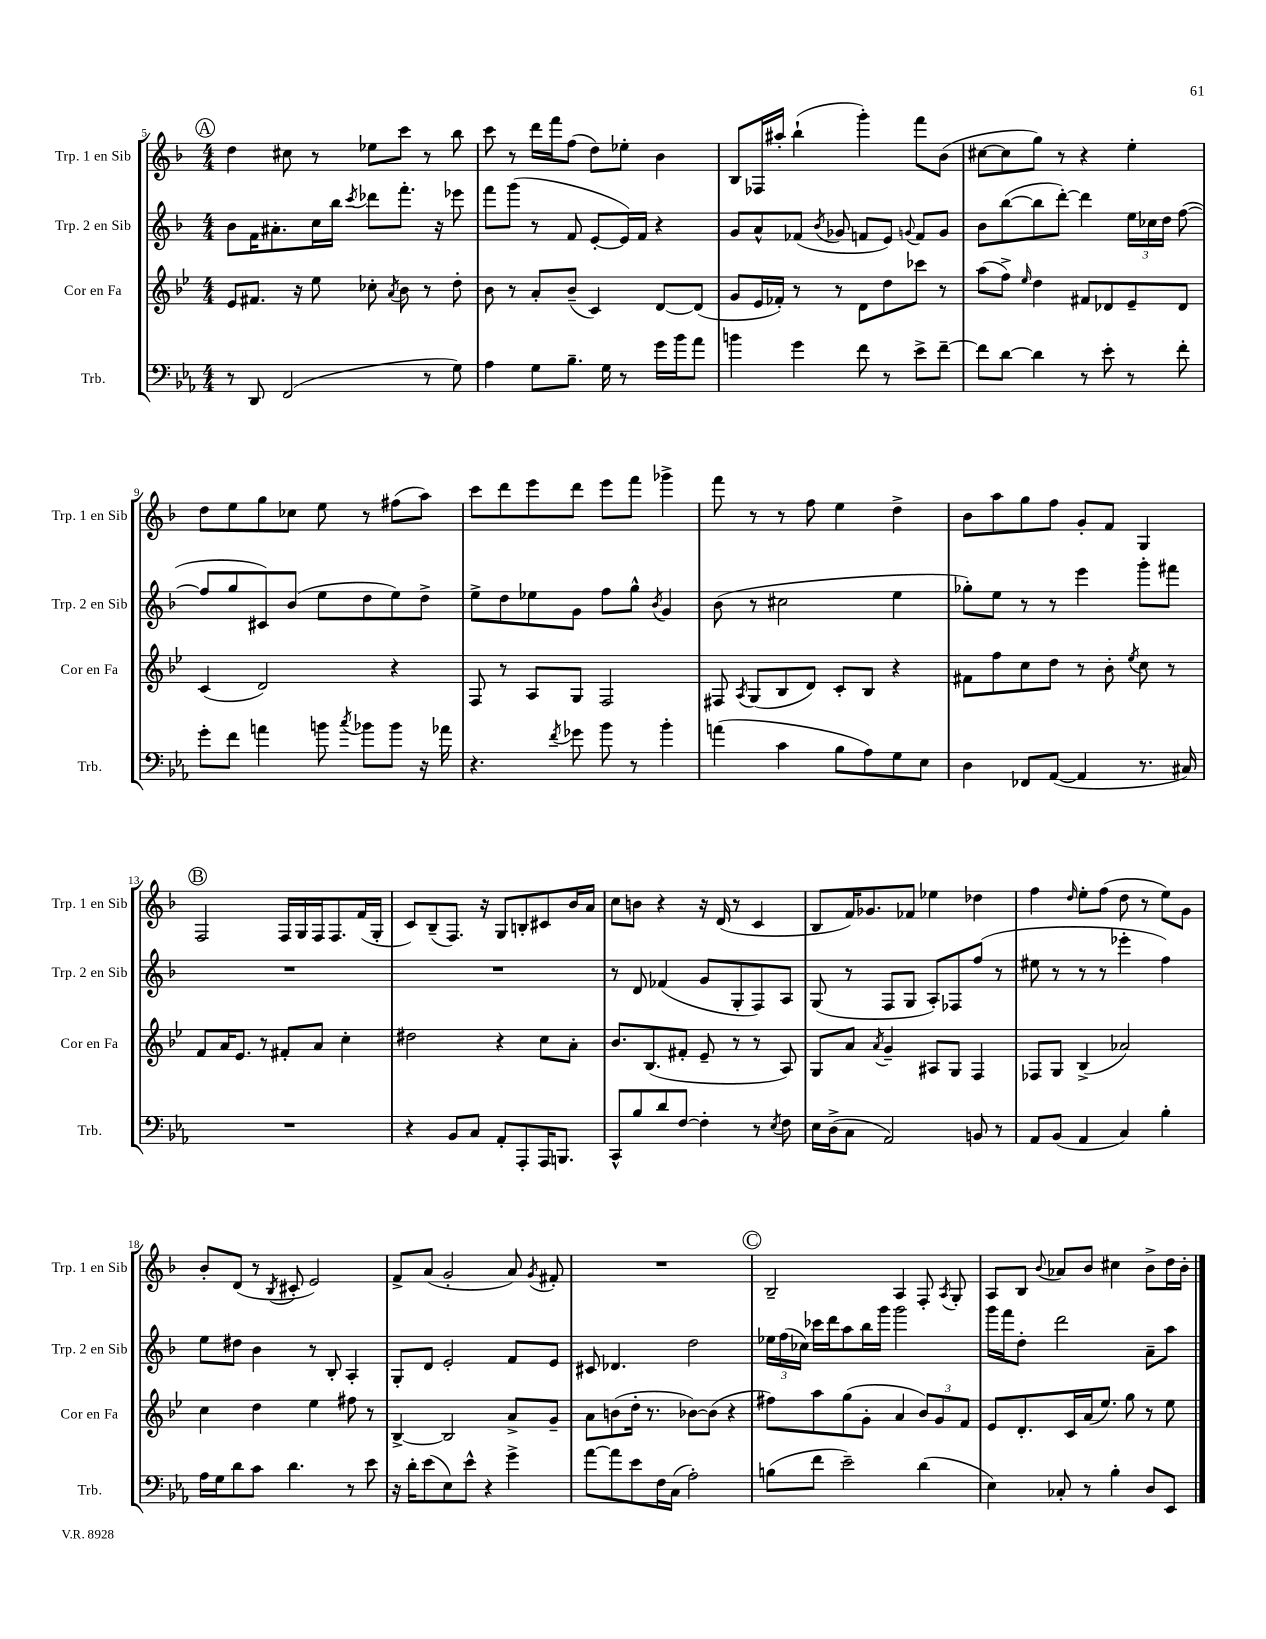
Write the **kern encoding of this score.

**kern	**kern	**kern	**kern
*staff4	*staff3	*staff2	*staff1
*clefF4	*clefG2	*clefG2	*clefG2
*k[b-e-a-]	*k[b-e-]	*k[b-]	*k[b-]
*M4/4	*M4/4	*M4/4	*M4/4
8r	8e-	8b-	4dd
8DD	8.f#	16f	.
.	.	8.a#'	.
(2FF	.	.	8cc#
.	16r	.	.
.	8ee-	16cc	8r
.	.	16bb-	.
.	.	8qccc	.
.	8cc-'	8ddd-	8ee-
.	8qa	.	.
.	8b-	8.fff'	8ccc
8r	8r	.	8r
.	.	16r	.
8G)	8dd'	8eee-	8bb-
=	=	=	=
4A-	8b-	8fff	8ccc
.	8r	(8ggg	8r
8G	8a'	8r	16ddd
.	.	.	16fff
8.B-~	(8b-~	8f	(8ff
.	4c)	[8e'	8dd)
16G	.	.	.
8r	.	16e])	8ee-'
.	.	16f	.
16g	[8d	4r	4b-
16b-	.	.	.
8a-	(8d]	.	.
=	=	=	=
4b	8g	8g	8B-
.	16e-	8a^^	16F-
.	16f-')	.	16aa#'
4g	8r	(8f-	(4bb-`
.	.	8qb-	.
.	8r	8g-	.
8f	8d	8f	4ggg')
8r	8dd	8e)	.
.	.	8qqg	.
8e-^	8ccc-	8f	8fff
[8f~	8r	8g	(8b-
=	=	=	=
8f]	(8aa	8b-	[8cc#
[8d	8ff^)	([8bb-	8cc#]
.	16qqee-	.	.
4d]	4dd	8bb-]	8gg)
.	.	[8ddd')	8r
8r	8f#	4ddd]	4r
8e-'	8d-	.	.
8r	8e-~	24ee	4ee'
.	.	24cc-	.
.	.	24dd	.
8f'	8d-	([8ff	.
=	=	=	=
8g'	(4c	8ff]	8dd
8f	.	8gg	8ee
4a	2d)	8c#)	8gg
.	.	(8b-	8cc-
8b	.	8ee	8ee
8qcc	.	.	.
8b-	.	8dd	8r
8b-	4r	8ee)	(8ff#
16r	.	8dd^	8aa)
16a-	.	.	.
=	=	=	=
4.r	8F	8ee^	8ccc
.	8r	8dd	8ddd
.	8A	8ee-	8eee
8qf	.	.	.
8g-	8G	8g	8ddd
8b-	2F	8ff	8eee
8r	.	8gg^^	8fff
.	.	8qb-	.
4b-'	.	4g	4ggg-^
=	=	=	=
(4a	8F#	(8b-	8fff
.	8qA	.	.
.	(8G	8r	8r
4c	8B-	2cc#	8r
.	8d)	.	8ff
8B-	8c'	.	4ee
8A-)	8B-	.	.
8G	4r	4ee	4dd^
8E-	.	.	.
=	=	=	=
4D	8f#	8gg-')	8b-
.	8ff	8ee	8aa
8FF-	8cc	8r	8gg
([8AA-	8dd	8r	8ff
4AA-]	8r	4eee	8g'
.	8b-'	.	8f
.	8qee-	.	.
8.r	8cc	8ggg'	4G
.	8r	8fff#	.
16C#)	.	.	.
=	=	=	=
1r	8f	1r	2F
.	16a	.	.
.	8.e-	.	.
.	8r	.	.
.	8f#'	.	16F
.	.	.	16G
.	8a	.	16F
.	.	.	8.F
.	4cc'	.	.
.	.	.	(16f
.	.	.	16G'
=	=	=	=
4r	2dd#	1r	8c)
.	.	.	(8B-~
8BB-	.	.	8.F)
8C	.	.	.
.	.	.	16r
8AA-'	4r	.	8G
8AAA-'	.	.	8B'
16AAA-	8cc	.	8c#
8.BBB	.	.	.
.	8a'	.	16b-
.	.	.	16a
=	=	=	=
8CC^^	8.b-	8r	8cc
8B-	.	8d	8b
.	(8.B-	.	.
8d	.	(4f-	4r
[8F	8f#'	.	.
4F']	8e-~	8g	16r
.	.	.	(16d
.	8r	8G'	8r
8r	8r	8F)	4c
8qE-	.	.	.
8F	8A)	8A	.
=	=	=	=
16E-	8G	(8G	8B-
(16D^	.	.	.
8C	8a	8r	16f)
.	.	.	8.g-
.	8qa	.	.
2AA-)	4g~	8F	.
.	.	8G	8f-
.	8A#	8A')	4ee-
.	8G	8F-	.
8BB	4F	(8ff	4dd-
8r	.	8r	.
=	=	=	=
8AA-	8F-	8ee#	4ff
(8BB-	8G	8r	.
.	.	.	16qqdd
4AA-	(4B-^	8r	8ee'
.	.	8r	(8ff
4C)	2a-)	4eee-'	8dd
.	.	.	8r
4B-'	.	4ff)	8ee)
.	.	.	8g
=	=	=	=
16A-	4cc	8ee	8b-'
16G	.	.	.
8d	.	8dd#	(8d
8c	4dd	4b-	8r
.	.	.	8qB-
4.d	.	.	8c#'
.	4ee-	8r	2e)
.	.	8B-'	.
8r	8ff#	4A'	.
8e-	8r	.	.
=	=	=	=
16r	[4B-^	8G'	8f^
16d'	.	.	.
(8e-	.	8d	(8a
8E-)	2B-]	2e'	2g'
8e-^^	.	.	.
4r	.	.	.
4g^	8a^	8f	8a)
.	.	.	8qg
.	8g~	8e	8f#'
=	=	=	=
[8a-	8a	8c#	1r
8a-]	(8b	4.d-	.
8e-	16dd'	.	.
.	8.r	.	.
16F	.	.	.
(16C	.	.	.
2A-')	[8b-)	2dd	.
.	(8b-]	.	.
.	4r	.	.
=	=	=	=
(8B	8ff#)	24ee-	2B-~
.	.	(24ff	.
.	.	24cc-)	.
8f	8aa	16ccc-	.
.	.	16ddd	.
2e-~)	(8gg	8aa	.
.	8g'	16bb-	.
.	.	16ggg	.
.	4a	2ggg	4A
(4d	12b-)	.	8F'
.	12g	.	.
.	.	.	8qA
.	.	.	8G'
.	12f	.	.
=	=	=	=
4E-)	8e-	16ggg	8A
.	.	16fff	.
.	8.d'	8dd'	8B-
.	.	.	8qqb-
8C-'	.	2ddd	8a-
.	16c	.	.
8r	(16a	.	8b-
.	8.ee-)	.	.
4B-'	.	.	4cc#
.	8gg	.	.
8D	8r	8a~	8b-^
8EE-	8ee-	8aa	16dd
.	.	.	16b-'
==	==	==	==
*-	*-	*-	*-
